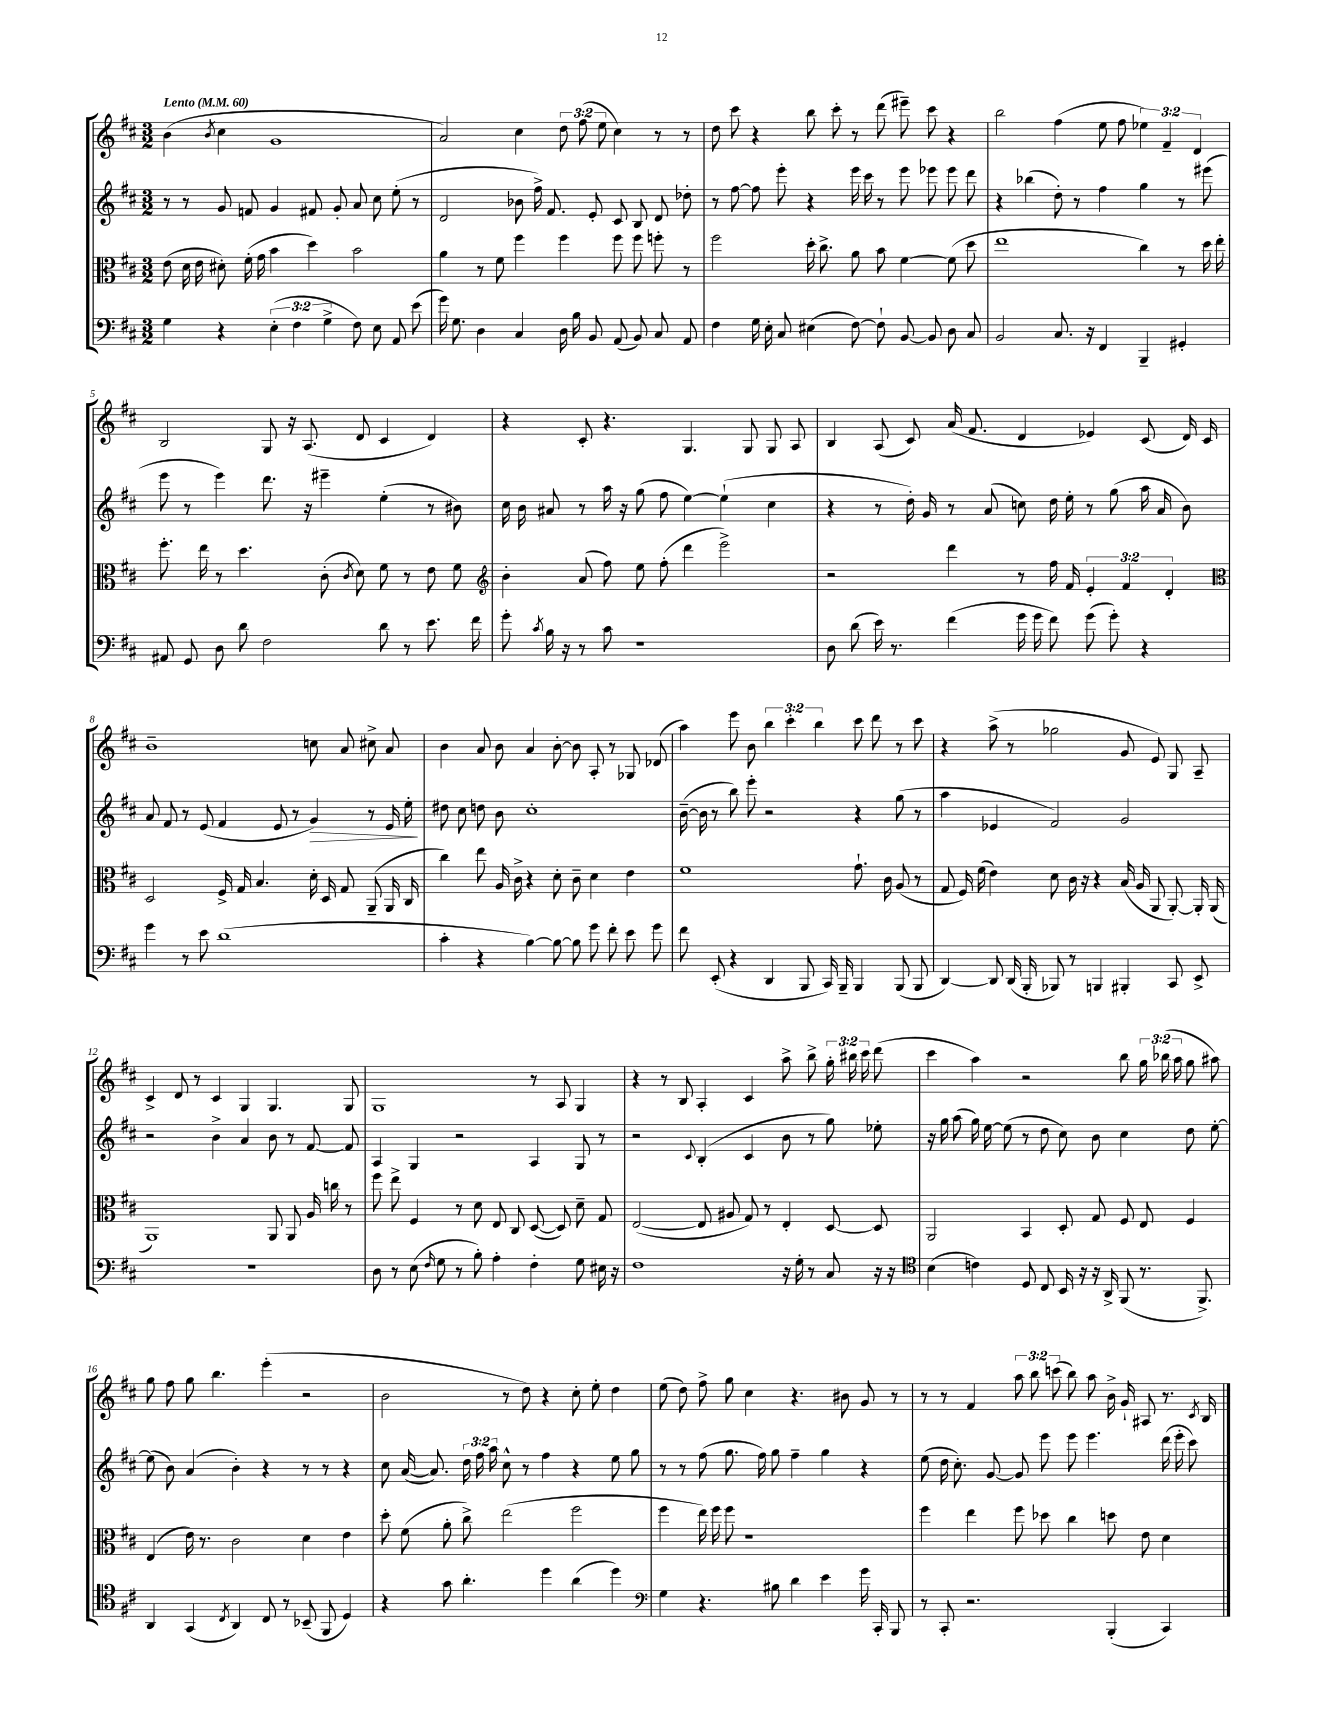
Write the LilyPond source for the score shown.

<<
\new StaffGroup <<
\new Staff = "s0" {
    \clef treble \key d \major \numericTimeSignature \time 3/2 \override Staff.TupletNumber.text = #tuplet-number::calc-fraction-text \tempo "Lento" 4 = 60
    \autoBeamOff b'4( \acciaccatura { b'8 } cis''4 g'1 |
    a'2) cis''4 \tuplet 3/2 { d''8 fis''8( e''8 } cis''4) r8 r8 |
    d''8 cis'''8 r4 b''8 cis'''8-. r8 d'''8( eis'''8--) cis'''8 r4 |
    b''2 fis''4( e''8 fis''8 \tuplet 3/2 { ees''4) fis'4-- d'4 } |
    b2 g8 r16 a8.( d'8 cis'4 d'4) |
    r4 cis'8-. r4. g4. g8 g8 a8 |
    b4 a8( cis'8) a'16( fis'8. d'4 ees'4) cis'8( d'16) cis'16 |
    b'1-- c''8 a'8 cis''8-> a'8 |
    b'4 a'8 b'8 a'4 b'8~-. b'8 a8-. r8 ges8 des'8( |
    a''4) e'''8 b'8 \tuplet 3/2 { b''4 cis'''4-. b''4 } cis'''8 d'''8 r8 cis'''8 |
    r4 a''8->( r8 ges''2 g'8 e'8) g8 a8-- |
    cis'4-> d'8 r8 cis'4 g4 g4. g8 |
    g1 r8 a8 g4 |
    r4 r8 b8 a4-. cis'4 a''8-> b''8-> \tuplet 3/2 { g''16-. bis''16 cis'''16 } d'''8( |
    cis'''4 a''4) r2 b''8 \tuplet 3/2 { g''16 bes''16( a''16 } g''8 ais''8) |
    g''8 fis''8 g''8 b''4. e'''4-.( r2 |
    b'2 r8 d''8) r4 cis''8-. e''8-. d''4 |
    e''8( d''8) fis''8-> g''8 cis''4 r4. bis'8 g'8 r8 |
    r8 r8 fis'4 \tuplet 3/2 { a''8 b''8 c'''8( } b''8) a''8 b'16-> g'16-! ais8 r8. \acciaccatura { cis'8 } b16 \bar "|." |
}
\new Staff = "s1" {
    \clef treble \key d \major \numericTimeSignature \time 3/2 \override Staff.TupletNumber.text = #tuplet-number::calc-fraction-text
    \autoBeamOff r8 r8 g'8 f'8 g'4 fis'8 g'8-. a'8 cis''8 e''8-.( r8 |
    d'2 bes'8 fis''16->) fis'8. e'8-. cis'8 b8 d'8 des''8-. |
    r8 fis''8~ fis''8 e'''8-. r4 e'''16 cis'''16 r8 e'''8 ees'''8 ees'''8 d'''8 |
    r4 bes''4( d''8-.) r8 fis''4 g''4 r8 eis'''8( |
    e'''8 r8 e'''4) d'''8. r16 eis'''4-- e''4-.( r8 bis'8) |
    cis''16 b'16 ais'8 r8 a''16 r16 g''8( fis''8 e''4~) e''4-!( cis''4 |
    r4 r8 d''16-.) g'16 r8 a'8( c''8) d''16 e''16-. r8 g''8( a''16 a'16 b'8) |
    a'8 fis'8 r8 e'8( fis'4 e'8 r8 g'4\>) r8 e'16 e''16-.\! |
    dis''8 cis''8 d''8 b'8 cis''1-. |
    b'16~--( b'16 r8 b''8) e'''8-. r2 r4 g''8( r8 |
    a''4 ees'4 fis'2) g'2 |
    r2 b'4-> a'4 b'8 r8 fis'8~ fis'8 |
    a4 g4 r2 a4 g8 r8 |
    r2 \appoggiatura { cis'8 } b4-.( cis'4 b'8 r8 g''8) ees''8-. |
    r16 g''16 a''8( g''16) e''16~ e''8( r8 d''8 cis''8) b'8 cis''4 d''8 e''8~-. |
    e''8( b'8) a'4( b'4-.) r4 r8 r8 r4 |
    cis''8 a'16~( a'8.) \tuplet 3/2 { d''16 fis''16 a''16 } cis''8-^ r8 fis''4 r4 e''8 g''8 |
    r8 r8 fis''8( g''8. fis''16) g''8 fis''4-- g''4 r4 |
    e''8( d''16 cis''8.-.) g'8~ g'8 e'''8 e'''8 e'''4. d'''16( e'''16-. cis'''8) \bar "|." |
}
\new Staff = "s2" {
    \clef alto \key d \major \numericTimeSignature \time 3/2 \override Staff.TupletNumber.text = #tuplet-number::calc-fraction-text
    \autoBeamOff e'8( d'16 e'16 dis'8-.) fis'16-.( g'16 b'4 d''4) b'2 |
    a'4 r8 fis'8 fis''4 fis''4 fis''8 fis''8 f''8-. r8 |
    fis''2 d''16-. cis''8.-> a'8 b'8 fis'4~ fis'8( d''8 |
    e''1 cis''4) r8 d''16 e''16-. |
    fis''8.-. e''16 r8 d''4. cis'8-.( \acciaccatura { cis'8 } d'8) fis'8 r8 e'8 fis'8 |
    \clef treble b'4-. a'8( fis''8) e''8 fis''8-.( d'''4 e'''2->) |
    r2 d'''4 r8 fis''16 fis'16 \tuplet 3/2 { e'4-. fis'4 d'4-. } |
    \clef alto d2 fis16-> g16 b4. d'16-. d16 g8 a,8--( a,16 cis16 |
    cis''4) e''8 a16 cis'16-> r4 d'8-. cis'8-- d'4 e'4 |
    fis'1 g'8.-! cis'16 a8( r8 |
    g8 fis16) fis'16( e'4) d'8 cis'16 r16 r4 b16( a16 a,8 a,8~-.) a,16-. a,16( |
    a,1) a,8 a,8 a16 c''16 r8 |
    fis''8 e''8-> fis4 r8 d'8 e8 cis8 d8~( d8) d'8-- g8 |
    e2~( e8 ais8 g8) r8 e4-. d8~ d8 |
    a,2 b,4 d8-. g8 fis8 e8 fis4 |
    e4( e'16) r8. cis'2 d'4 e'4 |
    d''8-. fis'8( a'8-. cis''8->) e''2( fis''2 |
    fis''4 e''16) fis''16 fis''8 r1 |
    fis''4 e''4 fis''8 des''8 cis''4 d''8 e'8 d'4 \bar "|." |
}
\new Staff = "s3" {
    \clef bass \key d \major \numericTimeSignature \time 3/2 \override Staff.TupletNumber.text = #tuplet-number::calc-fraction-text
    \autoBeamOff g4 r4 \tuplet 3/2 { e4-.( fis4 g4-> } fis8) e8 a,8 e'8( |
    g'16) g8. d4 cis4 d16 b16 b,8 a,8( b,8) cis8 a,8 |
    fis4 g16 e16-. cis8 eis4( fis8~) fis8-! b,8~ b,8 d8 cis8 |
    b,2 cis8. r16 fis,4 b,,4-- gis,4-. |
    ais,8 g,8 d8 d'8 fis2 d'8 r8 e'8. fis'16 |
    g'8-. \acciaccatura { cis'8 } b16 r16 r8 cis'8 r1 |
    d8 d'8( e'16) r8. fis'4( g'16 g'16 fis'8) g'8( g'8-.) r4 |
    g'4 r8 e'8 d'1( |
    cis'4-. r4 b4~) b8~ b8 g'8 fis'8-. e'8 g'8 |
    fis'8 e,8-.( r4 d,4 b,,8 cis,16) b,,16-- b,,4 b,,8( b,,8 |
    d,4~) d,8 d,16( b,,16-. bes,,8) r8 b,,4 bis,,4-. cis,8 e,8-> |
    R1. |
    d8 r8 e8( \grace { fis16 } g8 r8 b8-.) a4-. fis4-. g8 eis16 r16 |
    fis1 r16 g16-. r8 cis8 r16 r16 |
    \clef tenor b4( c'4) d8 cis8 b,16 r16 r16 a,16-> fis,8( r8. fis,8.->) |
    a,4 g,4( \acciaccatura { cis8 } a,4) cis8 r8 bes,8--( fis,8 d4) |
    r4 g'8 a'4.-. d''4 a'4( d''4) |
    \clef bass g4 r4. bis8 d'4 e'4 g'16 cis,16-. b,,8 |
    r8 cis,8-. r2. b,,4-.( cis,4) \bar "|." |
}
>>
>>
